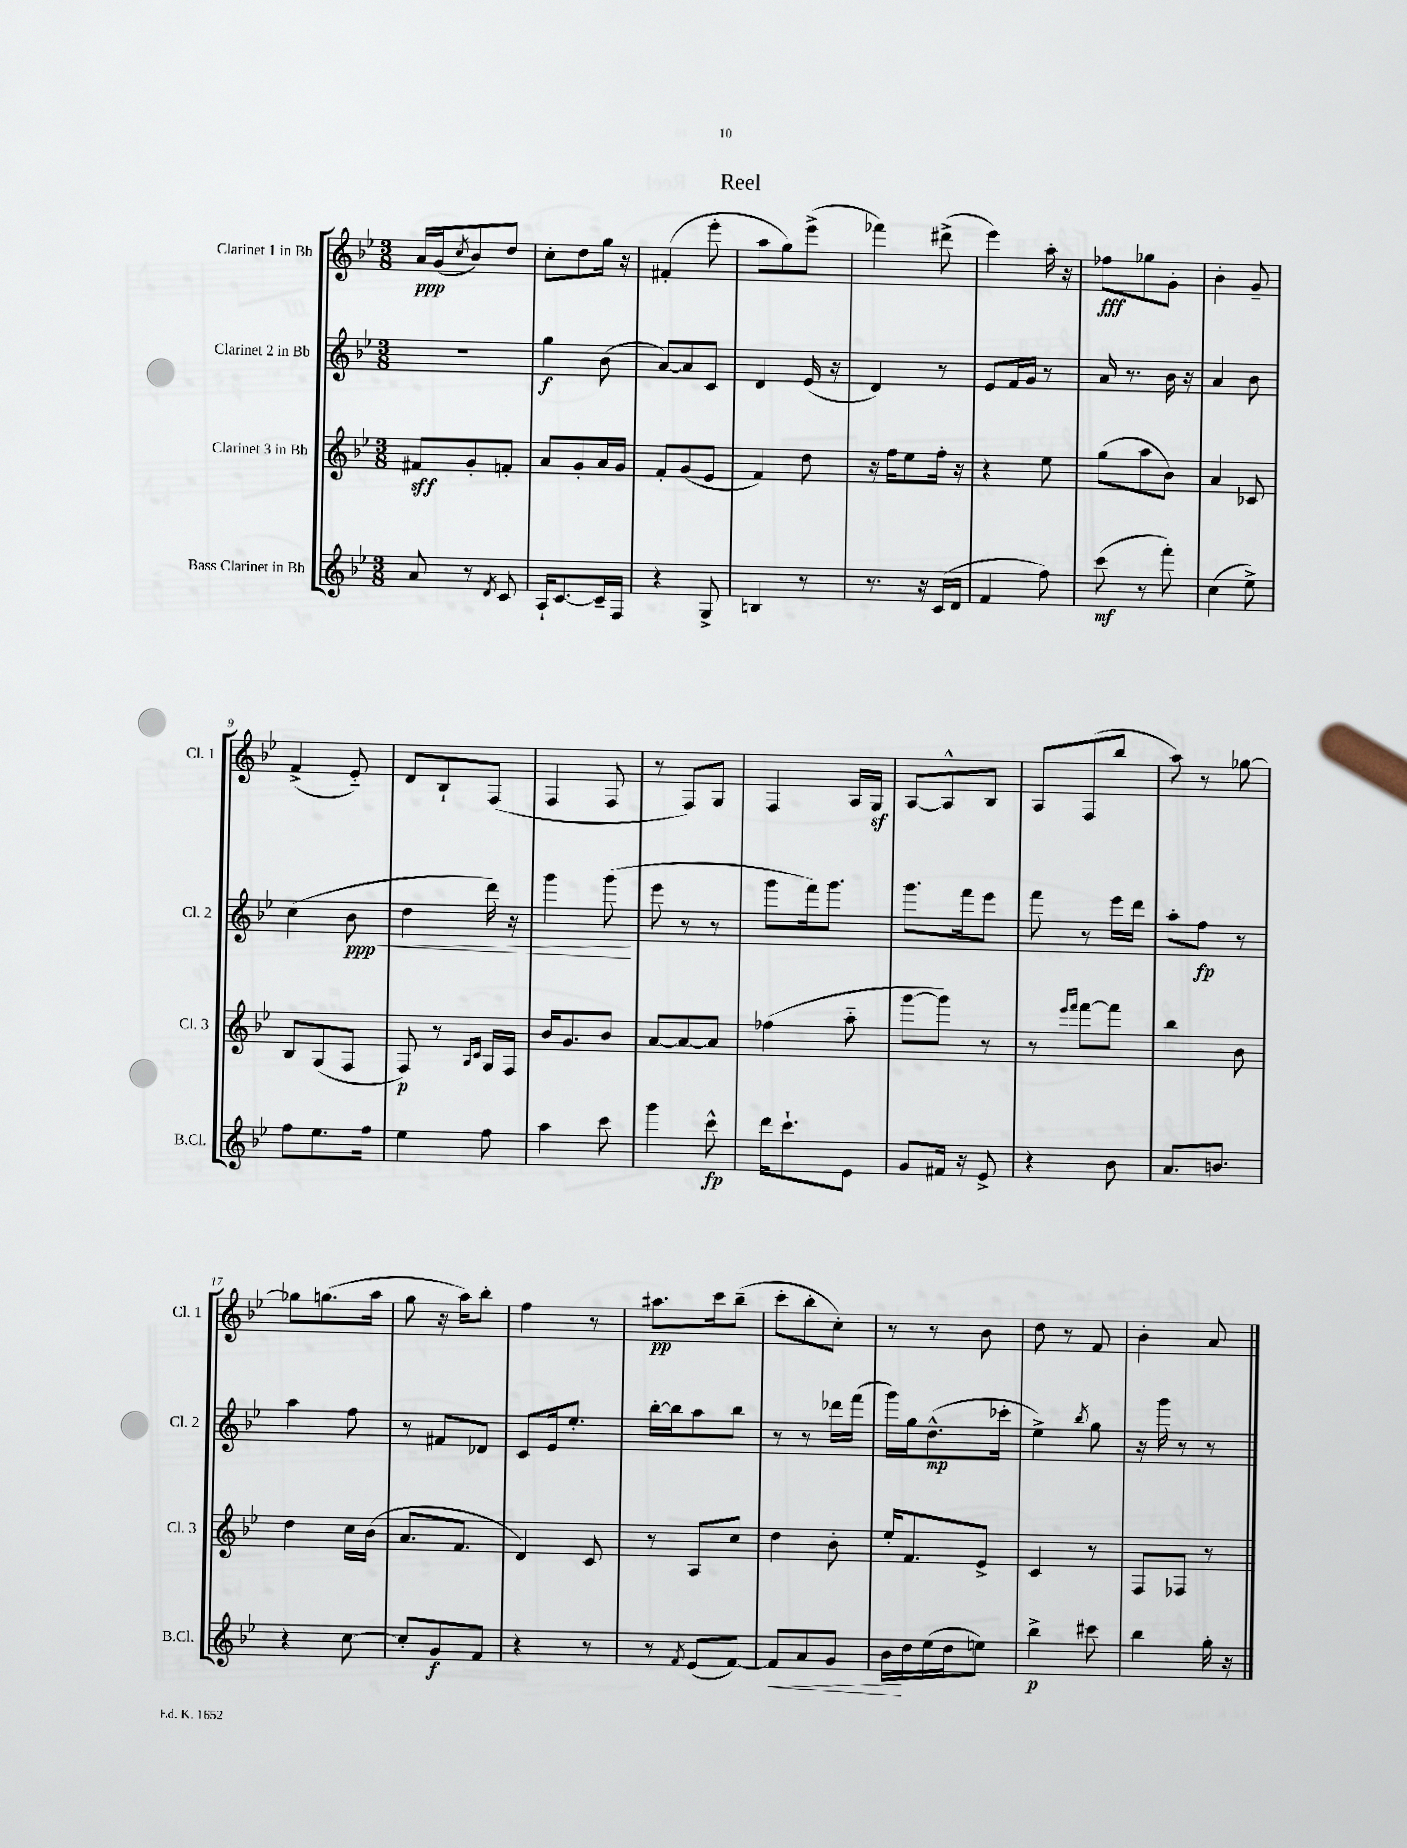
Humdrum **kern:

**kern	**kern	**kern	**kern
*staff4	*staff3	*staff2	*staff1
*clefG2	*clefG2	*clefG2	*clefG2
*k[b-e-]	*k[b-e-]	*k[b-e-]	*k[b-e-]
*M3/8	*M3/8	*M3/8	*M3/8
8a/	8f#/L	4.r	16a/LL
.	.	.	(16g/J
.	.	.	8qcc/
8r	8g'/	.	8b-/)
8qd/	.	.	.
8c/	8f'/J	.	8dd/J
=	=	=	=
16A`/LK	8a/L	4gg\	8cc'\L
[8.c/	.	.	.
.	8g'/	.	8dd\
16c~/]L	16a/L	(8b-\	16gg\Jk
16F/JJ	16g/JJ	.	16r
=	=	=	=
4r	8f'/L	[8a/L)	(4f#'/
.	(8g/	8a/]	.
8G^/	8e-/J	8c/J	8eee-'\
=	=	=	=
4B/	4f/)	4d/	8aa\L
.	.	.	8gg\)
8r	8dd\	(16e-/	(8eee-^\J
.	.	16r	.
=	=	=	=
8.r	16r	4d/)	4fff-\)
.	16ff\LK	.	.
.	8ee-\	.	.
16r	.	.	.
(16c/LL	16ff'\Jk	8r	(8ddd#^\
16d/JJ	16r	.	.
=	=	=	=
4f/	4r	8e-/L	4eee-\)
.	.	16f/L	.
.	.	16g/JJ	.
8ff\)	8ee-\	8r	16aa'\
.	.	.	16r
=	=	=	=
(8ccc\	(8gg\L	16a/	8ff-\L
.	.	8.r	.
8r	8aa\	.	8gg-\
8fff'\)	8b-\J)	16b-\	8g'\J
.	.	16r	.
=	=	=	=
(4cc\	4a/	4a/	4b-'\
8ee-^\)	8c-/	8b-\	8g~/
=	=	=	=
8ff\L	8B-/L	(4cc\	(4f^/
8.ee-\	(8G/	.	.
.	8F/J	8b-\	8e-'~/)
16ff\Jk	.	.	.
=	=	=	=
4ee-\	8F/)	4dd\	8d/L
.	8r	.	8B-`/
.	16qqA/LL	.	.
.	16qqc/JJ	.	.
8ff\	16G/LL	16ddd\)	(8F/J
.	16F/JJ	16r	.
=	=	=	=
4aa\	16b-/LK	4ggg\	4F/
.	8.g/	.	.
8ccc\	8b-/J	(8ggg\	8F/
=	=	=	=
4ggg\	[8a/L	8eee-\	8r
.	8a/_	8r	8F/L)
8ccc^^\	8a/]J	8r	8G/J
=	=	=	=
16ddd\LK	(4ff-\	8ggg\L	4F/
8.ccc`\	.	.	.
.	.	16fff\k)	.
.	.	8.ggg\J	.
8e-\J	8aa'~\	.	16A/LL
.	.	.	16G/JJ
=	=	=	=
8g/L	[8ggg\L	8.ggg\L	[8A/L
16f#/Jk	8ggg\]J)	.	8A^^/]
16r	.	16fff\k	.
8e-^/	8r	8eee-\J	8B-/J
=	=	=	=
4r	8r	8fff\	8A/L
.	16qqeee-/LL	.	.
.	16qqfff/JJ	.	.
.	[8fff\L	8r	(8F/
8b-\	8fff\]J	16eee-\LL	8bb-/J
.	.	16ddd\JJ	.
=	=	=	=
8.a/L	4bb-\	8aa'\L	8aa\)
.	.	8ff\J	8r
8.b/J	.	.	.
.	8b-\	8r	[8gg-\
=	=	=	=
4r	4dd\	4aa\	8gg-\]L
.	.	.	(8.gg\
[8cc\	16cc\LL	8ff\	.
.	(16b-\JJ	.	16aa\Jk
=	=	=	=
8cc'/]L	8.a/L	8r	8gg\
8g/	.	8f#/L	16r
.	8.f/J	.	16aa\LK)
8f/J	.	8d-/J	8bb-'\J
=	=	=	=
4r	4d/)	8c/L	4ff\
.	.	16e-/k	.
.	.	8.ee-'/J	.
8r	8c/	.	8r
=	=	=	=
8r	8r	[16bb-'\LL	8.aa#\L
.	.	16bb-\]J	.
8qf/	.	.	.
(8e-/L	8A/L	8aa\	.
.	.	.	16ccc\k
[8f/J)	8cc/J	8bb-\J	(8bb-~\J
=	=	=	=
8f/]L	4dd\	8r	8ccc'\L
8a/	.	8r	8bb-'\
8g/J	8b-'\	16ddd-\LL	8cc'\J)
.	.	(16fff\JJ	.
=	=	=	=
16b-\LL	16ee-'/LK	16ggg\LL)	8r
16dd\	8.f/	16gg\J	.
(16ee-\	.	(8.dd^^\	8r
16dd\J	.	.	.
8ee\J)	8e-^/J	.	8b-\
.	.	16ccc-'\Jk	.
=	=	=	=
4bb-^\	4c/	4ee-^\)	8dd\
.	.	.	8r
.	.	8qbb-/	.
8ccc#\	8r	8gg\	8f/
=	=	=	=
4bb-\	8F/L	16r	4b-'\
.	.	16ggg\	.
.	8F-/J	8r	.
16gg'\	8r	8r	8a/
16r	.	.	.
==	==	==	==
*-	*-	*-	*-
